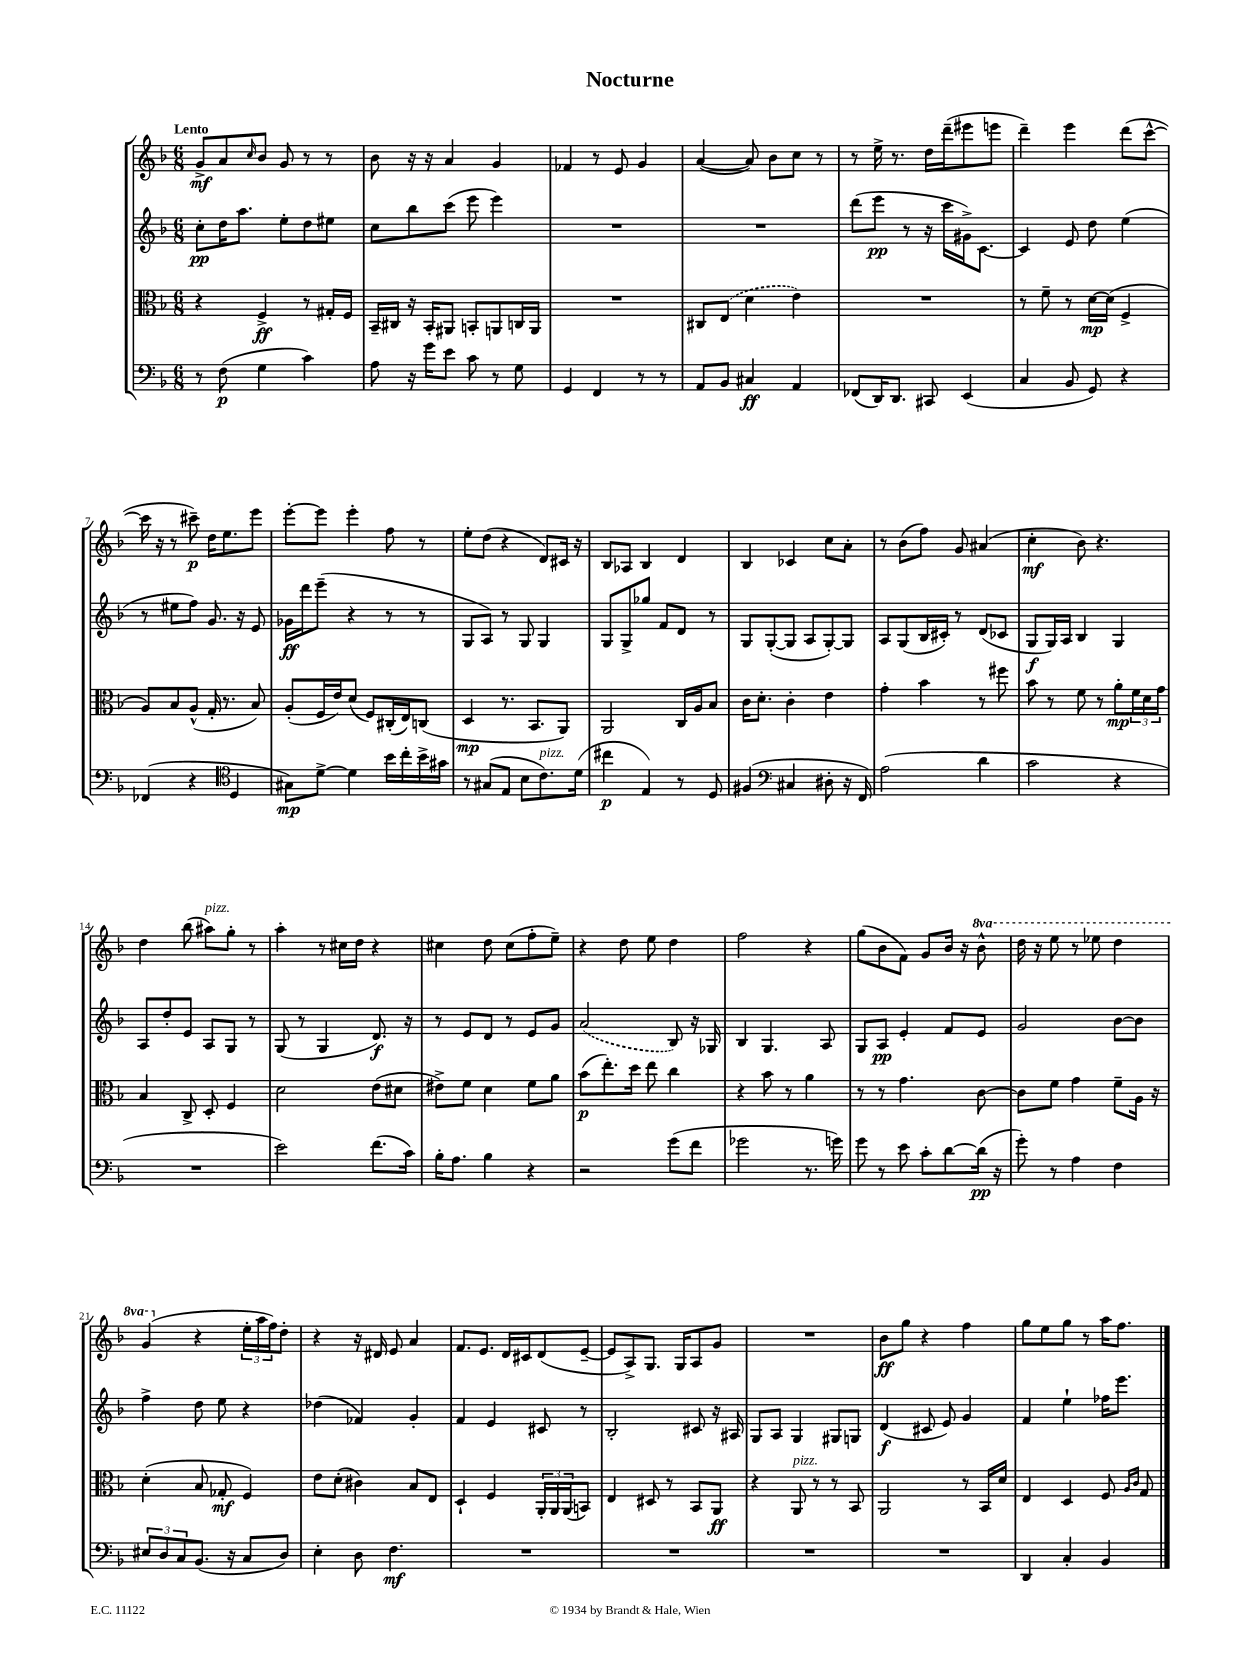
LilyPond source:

\header { title = "Nocturne" }
<<
\new StaffGroup <<
\new Staff = "s0" {
    \clef treble \key f \major \numericTimeSignature \time 6/8 \set Staff.ottavationMarkups = #ottavation-simple-ordinals \tempo "Lento"
    g'8->\mf a'8 \grace { c''16 } bes'8 g'8 r8 r8 |
    bes'8 r16 r16 a'4 g'4 |
    fes'4 r8 e'8 g'4 |
    a'4~( a'8) bes'8 c''8 r8 |
    r8 e''16-> r8. d''16 d'''16--( eis'''8 e'''8 |
    d'''4--) e'''4 d'''8( c'''8~-^ |
    c'''16 r16 r8 cis'''8--\p) d''16 e''8. e'''8 |
    e'''8~-. e'''8 e'''4-. f''8 r8 |
    e''8-. d''8( r4 d'8) cis'16 r16 |
    bes8 aes8 bes4 d'4 |
    bes4 ces'4 c''8 a'8-. |
    r8 bes'8( f''8) g'8 ais'4( |
    c''4-.\mf bes'8) r4. |
    d''4 bes''8( ais''8^\markup { \italic "pizz." }) g''8-. r8 |
    a''4-. r8 cis''16 d''16 r4 |
    cis''4 d''8 cis''8( f''8-. e''8--) |
    r4 d''8 e''8 d''4 |
    f''2 r4 |
    g''8( bes'8 f'8) g'8 bes'16 r16 \ottava #1 bes''8-^ |
    d'''16 r16 e'''8 r8 ees'''8 d'''4 |
    g''4( \ottava #0 r4 \tuplet 3/2 { e''16-. a''16 f''16) } d''8-. |
    r4 r16 dis'16 e'8 a'4 |
    f'8. e'8. d'16 cis'16 d'8( e'8~-- |
    e'8 a8->) g8. g16 a8 g'8 |
    R2. |
    bes'8\ff g''8 r4 f''4 |
    g''8 e''8 g''8 r8 a''16 f''8. \bar "|." |
}
\new Staff = "s1" {
    \clef treble \key f \major \numericTimeSignature \time 6/8
    c''8-.\pp d''16 a''8. e''8-. d''8 eis''8 |
    c''8 bes''8 c'''8( e'''8 e'''4) |
    R2. |
    R2. |
    d'''8( e'''8\pp r8 r16 c'''16 gis'16->) c'8.~ |
    c'4 e'8 d''8 e''4( |
    r8 eis''8 f''8) g'8. r16 e'8 |
    ges'16\ff d'''16 e'''8--( r4 r8 r8 |
    g8 a8) r8 g8 g4 |
    g8 g8-> ges''8 f'8 d'8 r8 |
    g8 g8~-.( g8 a8 g8~-.) g8 |
    a8 g8( bes16 cis'16-.) r8 d'8( ces'8 |
    g8\f g16) a16 bes4 g4 |
    a8 d''8-. e'8 a8 g8 r8 |
    g8( r8 g4 d'8.\f) r16 |
    r8 e'8 d'8 r8 e'8 g'8 |
    \once \slurDashed a'2( bes8) r16 ges16 |
    bes4 g4. a8 |
    g8 a8\pp e'4-. f'8 e'8 |
    g'2 bes'8~ bes'8 |
    f''4-> d''8 e''8 r4 |
    des''4( fes'4) g'4-. |
    f'4 e'4 cis'8 r8 |
    bes2-. cis'8 r16 ais16 |
    g8 a8 g4 gis8 g8 |
    d'4\f( cis'8 e'8) g'4 |
    f'4 e''4-! fes''16 e'''8. \bar "|." |
}
\new Staff = "s2" {
    \clef alto \key f \major \numericTimeSignature \time 6/8
    r4 f4->\ff r8 gis16-. f16 |
    bes,16-- cis16 r16 bes,16-. ais,8 b,8-. a,8 c16 a,16 |
    R2. |
    cis8 \once \slurDashed e8( d'4 e'4) |
    R2. |
    r8 f'8-- r8 d'16~\mp d'16( f4-> |
    a8) bes8 a8-^( g16-. r8. bes8) |
    a8-.( f16 e'16) d'8( f8) cis16-.( e16) c8( |
    d4\mp r8. bes,8. a,8) |
    a,2 c16 a16 bes8 |
    c'16 d'8.-. c'4-. e'4 |
    g'4-. bes'4 r8 fis''8 |
    bes'8 r8 f'8 r8 a'8-.\mp \tuplet 3/2 { f'16 d'16 g'16 } |
    bes4 c8-> d8-. f4 |
    d'2 e'8( dis'8 |
    eis'8->) f'8 d'4 f'8 a'8 |
    bes'8\p( e''8.-.) d''16 e''8 c''4 |
    r4 bes'8 r8 a'4 |
    r8 r8 g'4. c'8~ |
    c'8 f'8 g'4 f'8-- a16 r16 |
    d'4-.( bes8 ges8-.\mf f4) |
    e'8 d'8-.( cis'4) bes8 e8 |
    d4-! f4 \tuplet 3/2 { a,16-. a,16 a,16( } b,8) |
    e4 dis8 r8 bes,8 a,8\ff |
    r4 a,8^\markup { \italic "pizz." } r8 r8 bes,8 |
    a,2 r8 bes,16 d'16 |
    e4 d4 f8 \grace { a16 c'16 } g8 \bar "|." |
}
\new Staff = "s3" {
    \clef bass \key f \major \numericTimeSignature \time 6/8
    r8 f8\p( g4 c'4) |
    a8 r16 g'16 e'8 c'8 r8 g8 |
    g,4 f,4 r8 r8 |
    a,8 bes,8 cis4\ff a,4 |
    fes,8( d,16) d,8. cis,8 e,4( |
    c4 bes,8 g,8) r4 |
    fes,4( r4 \clef tenor d4 |
    gis8\mp) d'8~-> d'4 bes'16 c''16-. bes'16-> gis'16 |
    r8 gis8( e8 bes8 c'8.^\markup { \italic "pizz." }) d'16( |
    cis''4\p e4) r8 d8 |
    fis4( \clef bass cis4 dis8-. r16 f,16) |
    a2( d'4 |
    c'2 r4 |
    R2. |
    e'2) f'8.( c'16) |
    bes16-. a8. bes4 r4 |
    r2 g'8( f'8 |
    ges'2 r8. g'16) |
    g'8 r8 e'8 c'8-. d'8~ d'16\pp( r16 |
    g'8-.) r8 a4 f4 |
    \tuplet 3/2 { eis8 d8 c8 } bes,8.( r16 c8 d8) |
    e4-. d8 f4.\mf |
    R2. |
    R2. |
    R2. |
    R2. |
    d,4 c4-. bes,4 \bar "|." |
}
>>
>>
